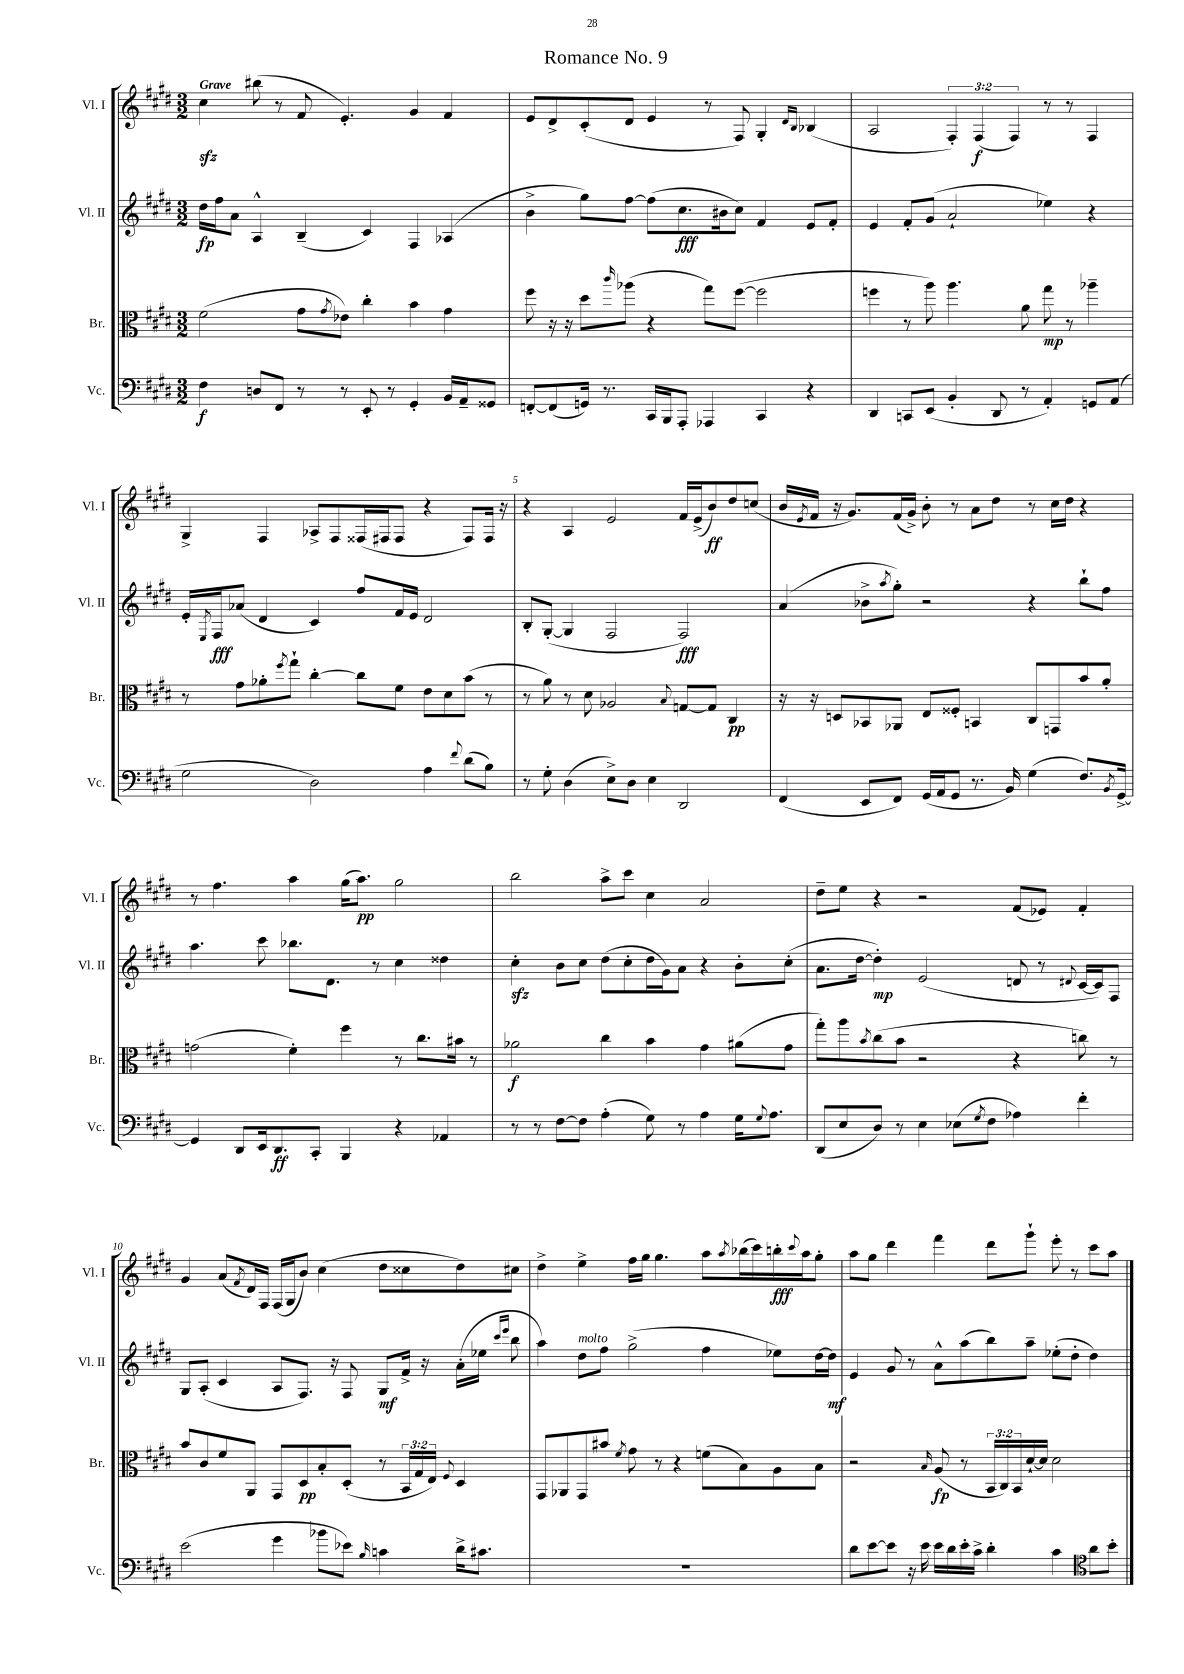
\header { title = "Romance No. 9" }
<<
\new StaffGroup <<
\new Staff = "s0" \with { instrumentName = "Vl. I" shortInstrumentName = "Vl. I" } {
    \clef treble \key e \major \numericTimeSignature \time 3/2 \override Staff.TupletNumber.text = #tuplet-number::calc-fraction-text \tempo "Grave"
    cis''4\sfz bis''8( r8 fis'8 e'4.-.) gis'4 fis'4 |
    e'8 dis'8-> cis'8-.( dis'8 e'4 r8 fis8) gis4-. \grace { dis'16 b16 } bes4( |
    a2 \tuplet 3/2 { fis4-.) fis4\f( fis4) } r8 r8 fis4 |
    gis4-> fis4 aes8-> fis8 fisis16( fis16 fis8 r4 fis8) fis16 r16 |
    r4 a4 e'2 fis'16 e'16->( b'8\ff) dis''8 c''8( |
    b'16 \acciaccatura { e'8 } fis'16 r16 gis'8.) fis'16( gis'16->) b'8-. r8 a'8 dis''8 r8 cis''16 dis''16 r4 |
    r8 fis''4. a''4 gis''16( a''8.\pp) gis''2 |
    b''2 a''8-> cis'''8 cis''4 a'2 |
    dis''8-- e''8 r4 r2 fis'8( ees'8) fis'4-. |
    gis'4 a'8( \acciaccatura { fis'8 } dis'16) fis16 fis16( gis16 b'8) cis''4( dis''8 cisis''8 dis''8) cis''8 |
    dis''4-> e''4-> fis''16 gis''16 gis''4. a''8 \acciaccatura { a''8 } bes''16( cis'''16) b''16-.\fff \appoggiatura { cis'''8 } a''16 gis''8-. |
    a''8 gis''8 dis'''4 fis'''4 dis'''8 gis'''8-! e'''8-. r8 cis'''8 a''8 \bar "|." |
}
\new Staff = "s1" \with { instrumentName = "Vl. II" shortInstrumentName = "Vl. II" } {
    \clef treble \key e \major \numericTimeSignature \time 3/2
    dis''16\fp fis''16 a'8 a4-^ b4--( cis'4) fis4 aes4( |
    b'4-> gis''8) fis''8~ fis''8( cis''8.\fff bis'16 cis''8) fis'4 e'8 fis'8-. |
    e'4 fis'8-. gis'8( a'2-! ees''4) r4 |
    e'16-. \acciaccatura { e8 } fis16\fff aes'8( dis'4 cis'4) fis''8 fis'16 e'16 dis'2 |
    b8-. gis8~-.( gis4 fis2 fis2\fff) |
    a'4( bes'8-> \acciaccatura { a''8 } gis''8-.) r2 r4 b''8-! fis''8 |
    a''4. cis'''8 bes''8. dis'8. r8 cis''4 disis''4 |
    cis''4-.\sfz b'8 cis''8 dis''8( cis''8-. dis''16 gis'16) a'8 r4 b'8-. cis''8-.( |
    a'8. dis''16~ dis''4-.\mp) e'2( d'8 r8 \appoggiatura { dis'8 } cis'16~ cis'16) fis8 |
    gis8 a8-.( cis'4 a8 fis8.) r16 fis8 gis8\mf fis'16-> r16 a'16-.( ees''16 \grace { cis'''16 e'''16 } b''8 |
    a''4) dis''8^\markup { \italic "molto" } fis''8 gis''2->( fis''4 ees''8) dis''16~ dis''16\mf |
    e'4 gis'8 r8 a'8-^ a''8( b''8) a''8-- ees''8-.( dis''8-. dis''4) \bar "|." |
}
\new Staff = "s2" \with { instrumentName = "Br." shortInstrumentName = "Br." } {
    \clef alto \key e \major \numericTimeSignature \time 3/2 \override Staff.TupletNumber.text = #tuplet-number::calc-fraction-text
    fis'2( gis'8 \acciaccatura { gis'8 } ees'8) cis''4-. b'4 gis'4 |
    fis''8 r16 r16 dis''8 \grace { cis'''16 } aes''8( r4 gis''8) fis''8~( fis''2 |
    f''4 r8 a''8) a''4. a'8 gis''8\mp r8 aes''4-- |
    r8 gis'8 aes'8-. \acciaccatura { fis''8 } gis''8-! cis''4~-. cis''8 fis'8 e'8 dis'8 b'8( r8 |
    r8 a'8) r8 dis'8 aes2 \appoggiatura { b8 } g8~ g8 cis4\pp |
    r16 r16 d8 bes,8 aes,8 e8 fisis8-. b,4 cis8 g,8 b'8 a'8-. |
    g'2( fis'4-.) fis''4 r8 cis''8. bis'16 r8 |
    aes'2\f cis''4 b'4 gis'4 ais'8( gis'8 |
    gis''8-.) a''8 \acciaccatura { b'8 } cis''8( b'8 r2 r4 c''8) r8 |
    b'8 cis'8 fis'8 a,8 gis,8 dis8\pp b8-. dis8-.( r8 \tuplet 3/2 { b,16 gis16 e16) } \appoggiatura { fis8 } dis4 |
    gis,8 aes,8 gis,8 bis'8 \acciaccatura { fis'8 } gis'8 r8 r4 f'8( b8) a8 b8 |
    r2 \grace { b16 } a8\fp( r8 \tuplet 3/2 { b,16 cis16) b,16 } dis'16~-! dis'16 dis'2 \bar "|." |
}
\new Staff = "s3" \with { instrumentName = "Vc." shortInstrumentName = "Vc." } {
    \clef bass \key e \major \numericTimeSignature \time 3/2
    fis4\f d8 fis,8 r8 r8 e,8-. r8 gis,4-. b,16 a,16-- gisis,8 |
    f,8~-. f,8( g,16) r8. cis,16 b,,16 a,,8-. aes,,4 cis,4 r4 |
    dis,4 c,8 e,8( b,4-. dis,8 r8 a,4-.) g,8 a,8( |
    gis2 dis2) a4 \appoggiatura { fis'8 } dis'8( b8) |
    r8 gis8-. dis4( e8->) dis8 e4 dis,2 |
    fis,4( e,8 fis,8) gis,16( a,16 gis,8 r8. b,16) gis4( fis8.) \acciaccatura { b,8 } gis,16~-> |
    gis,4 dis,8 e,16 dis,8.\ff cis,8-. b,,4 r4 aes,4 |
    r8 r8 fis8~ fis8 a4-.( gis8) r8 a4 gis16 \appoggiatura { gis8 } a8. |
    dis,8( e8 dis8) r8 e4 ees8( \acciaccatura { gis8 } fis8 aes4) fis'4-. |
    e'2( gis'4 bes'8 ees'8) \grace { b16 } c'4 dis'16-> cis'8. |
    R1. |
    dis'8 e'8~ e'8 r16 e'16 e'16 dis'16 e'16-. cis'16-> dis'4-. cis'4 \clef tenor a'8 b'8-. \bar "|." |
}
>>
>>
\layout { \context { \Score \override BarNumber.break-visibility = ##(#f #t #t) barNumberVisibility = #(every-nth-bar-number-visible 5) } }
